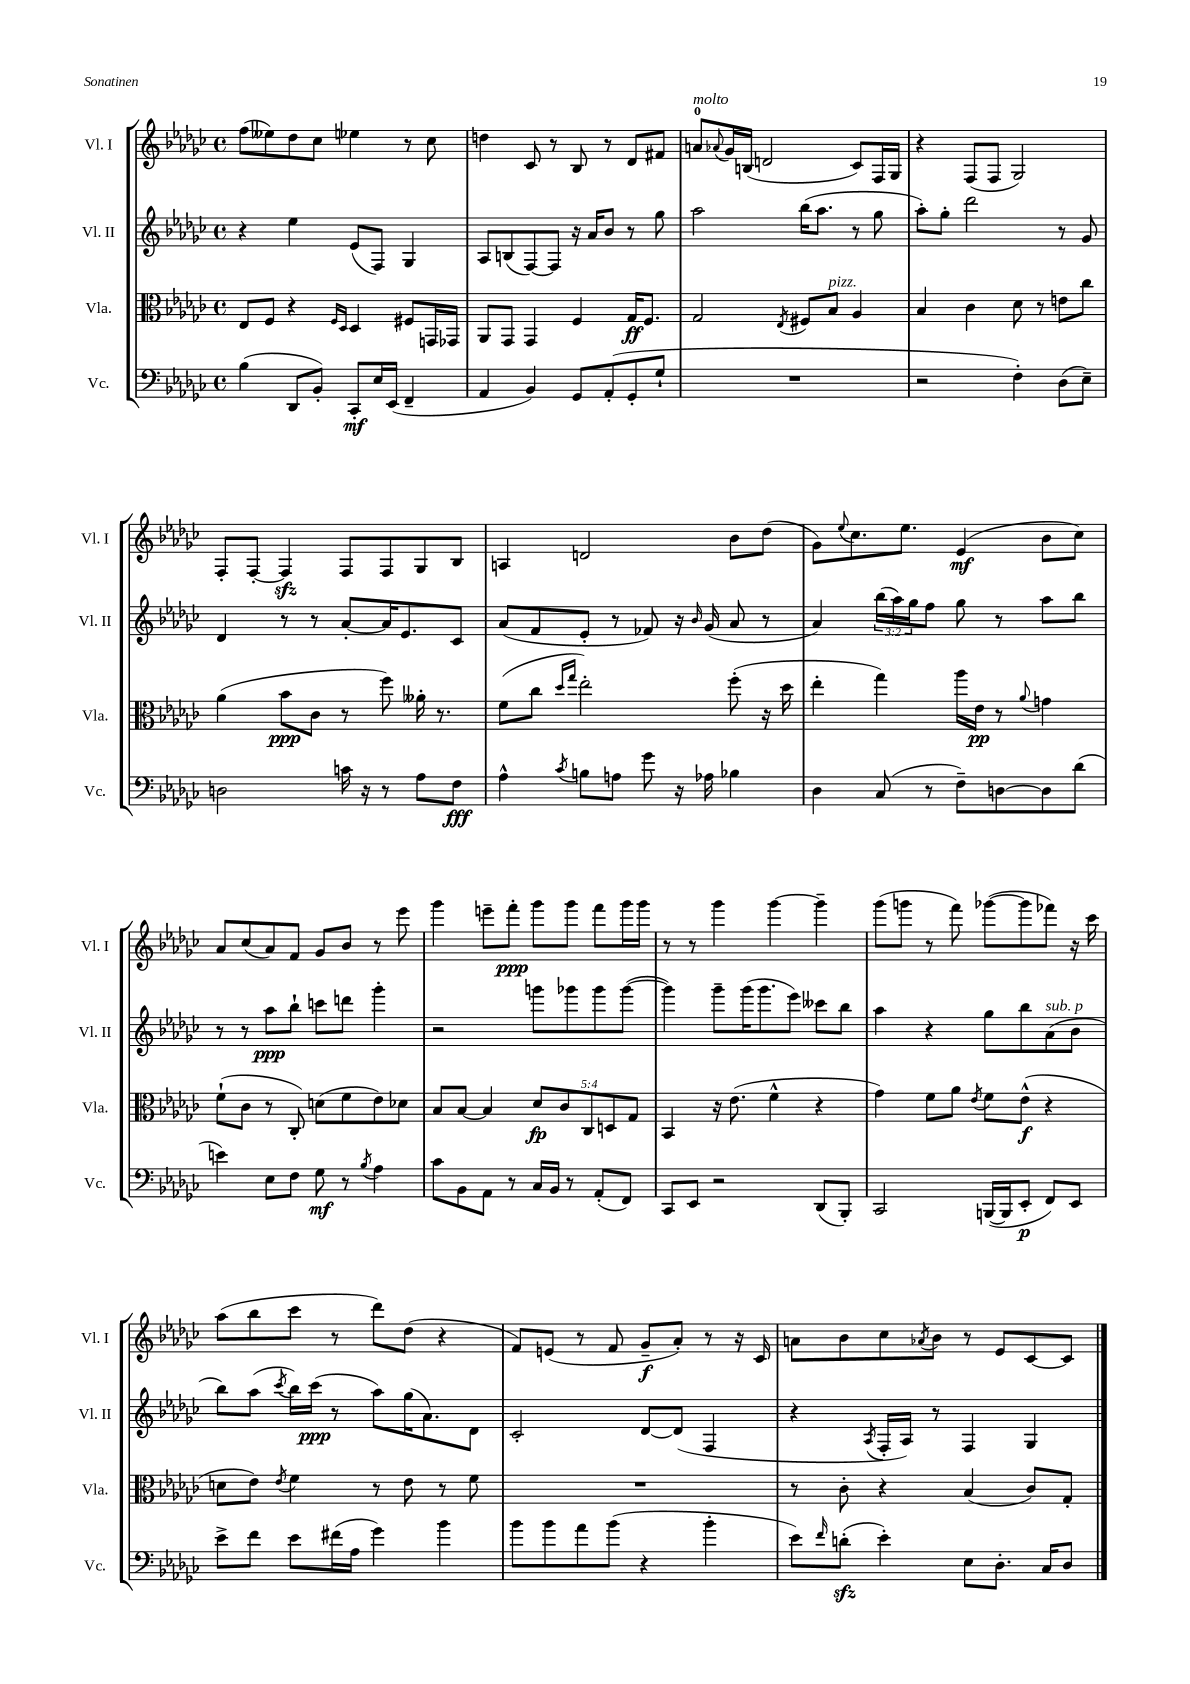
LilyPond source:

<<
\new StaffGroup <<
\new Staff = "s0" \with { instrumentName = "Vl. I" shortInstrumentName = "Vl. I" } {
    \clef treble \key ges \major \defaultTimeSignature \time 4/4
    f''8( eeses''8) des''8 ces''8 ees''4 r8 ces''8 |
    d''4 ces'8 r8 bes8 r8 des'8 fis'8 |
    a'8-0^\markup { \italic "molto" } \appoggiatura { aes'8 } ges'16 b16( d'2 ces'8) f16 ges16 |
    r4 f8( f8 ges2) |
    f8-. f8~-. f4\sfz f8 f8 ges8 bes8 |
    a4 d'2 bes'8 des''8( |
    ges'8) \appoggiatura { ees''8 } ces''8. ees''8. ees'4\mf( bes'8 ces''8) |
    aes'8 ces''8( aes'8) f'8 ges'8 bes'8 r8 ees'''8 |
    ges'''4 e'''8-- f'''8-.\ppp ges'''8 ges'''8 f'''8 ges'''16 ges'''16 |
    r8 r8 ges'''4 ges'''4~ ges'''4-- |
    ges'''8( g'''8 r8 f'''8) ges'''8~( ges'''8 fes'''8) r16 ces'''16 |
    aes''8( bes''8 ces'''8 r8 des'''8) des''8( r4 |
    f'8) e'8( r8 f'8 ges'8--\f aes'8-.) r8 r16 ces'16 |
    a'8 bes'8 ces''8 \acciaccatura { aes'8 } bes'8 r8 ees'8 ces'8~ ces'8 \bar "|." |
}
\new Staff = "s1" \with { instrumentName = "Vl. II" shortInstrumentName = "Vl. II" } {
    \clef treble \key ges \major \defaultTimeSignature \time 4/4 \override Staff.TupletNumber.text = #tuplet-number::calc-fraction-text
    r4 ees''4 ees'8( f8) ges4 |
    aes8 b8( f8~) f8 r16 aes'16 bes'8 r8 ges''8 |
    aes''2 bes''16( aes''8. r8 ges''8 |
    aes''8-.) ges''8-. des'''2 r8 ges'8 |
    des'4 r8 r8 aes'8~-. aes'16 ees'8. ces'8 |
    aes'8( f'8 ees'8-. r8 fes'8) r16 \grace { bes'16 } ges'16( aes'8 r8 |
    aes'4) \tuplet 3/2 { bes''16( aes''16) ges''16 } f''8 ges''8 r8 aes''8 bes''8 |
    r8 r8 aes''8\ppp bes''8-! c'''8 d'''8 ges'''4-. |
    r2 g'''8 ges'''8 ges'''8 ges'''8~( |
    ges'''4) ges'''8-- ges'''16( ges'''8. ees'''8) ceses'''8 bes''8 |
    aes''4 r4 ges''8 bes''8 aes'8^\markup { \italic "sub. p" }( bes'8 |
    bes''8) aes''8( \acciaccatura { ces'''8 } bes''16) ces'''16\ppp( r8 aes''8) ges''16( aes'8.) des'8 |
    ces'2-. des'8~ des'8( f4 |
    r4 \acciaccatura { aes8 } f16-. aes16) r8 f4 ges4 \bar "|." |
}
\new Staff = "s2" \with { instrumentName = "Vla." shortInstrumentName = "Vla." } {
    \clef alto \key ges \major \defaultTimeSignature \time 4/4 \override Staff.TupletNumber.text = #tuplet-number::calc-fraction-text
    ees8 f8 r4 \grace { f16 des16 } des4 fis8 g,16 ges,16 |
    aes,8 ges,8 ges,4 f4 ges16\ff f8. |
    ges2 \acciaccatura { ees8 } fis8 bes8^\markup { \italic "pizz." } aes4 |
    bes4 ces'4 des'8 r8 e'8 ces''8 |
    aes'4( bes'8\ppp ces'8 r8 f''8) aeses'16-. r8. |
    f'8( ces''8 \grace { des''16 ges''16 } ees''2-.) f''8-.( r16 des''16 |
    ees''4-. ges''4) aes''16 ees'16\pp r8 \appoggiatura { aes'8 } g'4 |
    f'8-!( ces'8 r8 ces8-.) d'8( f'8 ees'8) des'8 |
    bes8 bes8~ bes4 \tuplet 5/4 { des'8\fp ces'8 ces8 d8 ges8 } |
    bes,4 r16 ees'8.( f'4-^ r4 |
    ges'4) f'8 aes'8 \acciaccatura { ees'8 } f'8 ees'8-^\f( r4 |
    d'8 ees'8) \acciaccatura { ees'8 } f'4 r8 ees'8 r8 f'8 |
    R1 |
    r8 ces'8-. r4 bes4( ces'8) ges8-. \bar "|." |
}
\new Staff = "s3" \with { instrumentName = "Vc." shortInstrumentName = "Vc." } {
    \clef bass \key ges \major \defaultTimeSignature \time 4/4
    bes4( des,8 bes,8-.) ces,8-.\mf ees16 ees,16( f,4-- |
    aes,4 bes,4) ges,8 aes,8-.( ges,8-. ges8-! |
    R1 |
    r2 f4-.) des8( ees8--) |
    d2 c'16 r16 r8 aes8 f8\fff |
    aes4-^ \acciaccatura { ces'8 } b8 a8 ges'8 r16 aes16 bes4 |
    des4 ces8( r8 f8--) d8~ d8 des'8( |
    e'4) ees8 f8 ges8\mf r8 \acciaccatura { bes8 } aes4 |
    ces'8 bes,8 aes,8 r8 ces16 bes,16 r8 aes,8-.( f,8) |
    ces,8 ees,8 r2 des,8( bes,,8-.) |
    ces,2 b,,16~( b,,16 ees,8-.\p f,8) ees,8 |
    ees'8-> f'8 ees'8 fis'16( aes16 ges'4) bes'4 |
    bes'8 bes'8 aes'8 bes'8( r4 bes'4-. |
    ees'8) \grace { f'16 } d'8-.\sfz( ees'4-.) ees8 des8.-. ces16 des8 \bar "|." |
}
>>
>>
\layout { \context { \Score \remove "Bar_number_engraver" } }
